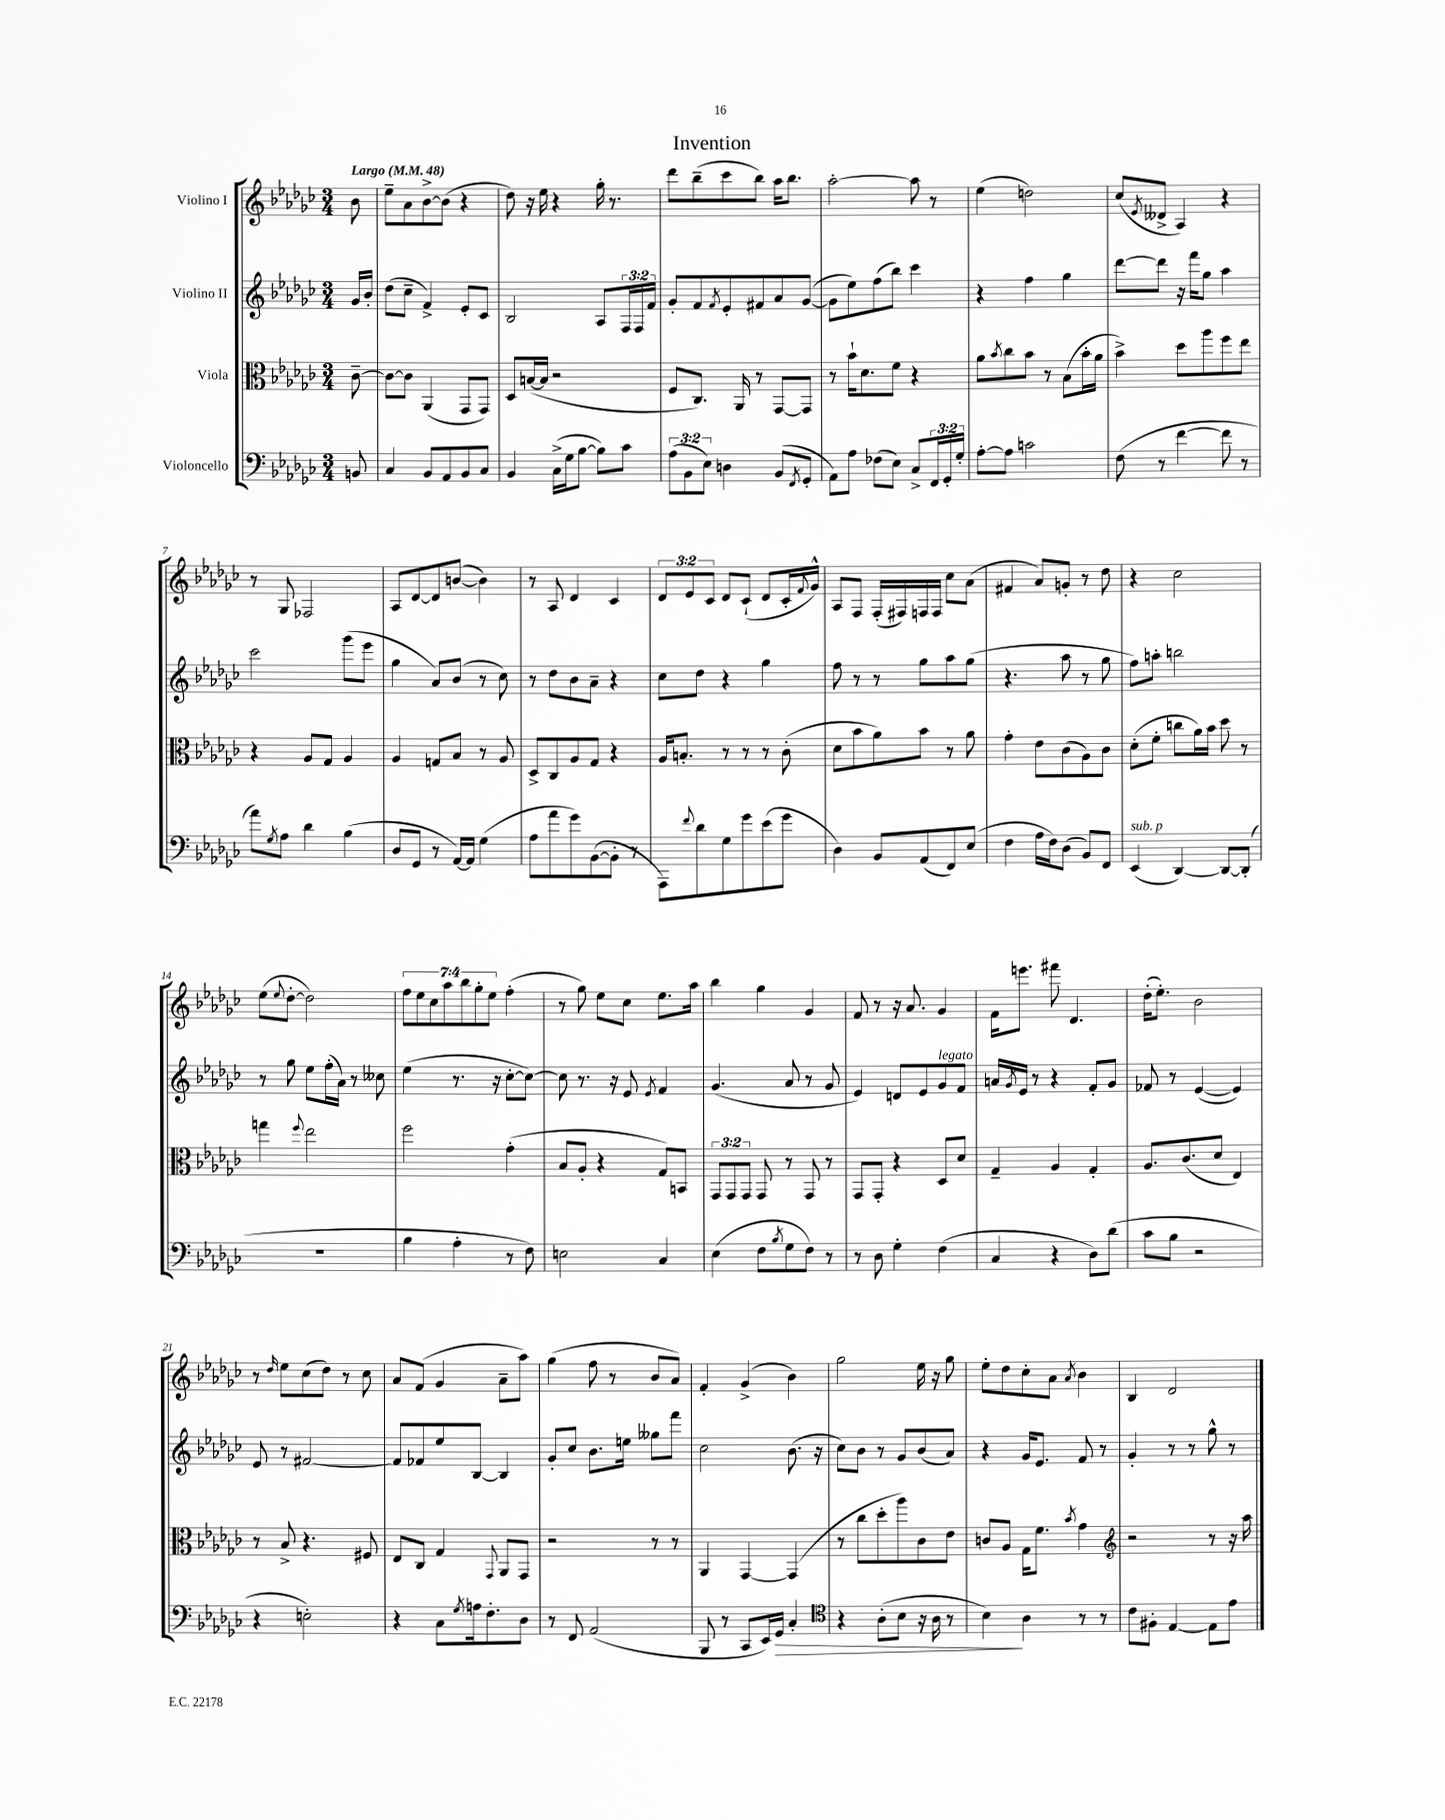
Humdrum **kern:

**kern	**kern	**kern	**kern
*staff4	*staff3	*staff2	*staff1
*clefF4	*clefC3	*clefG2	*clefG2
*k[b-e-a-d-g-c-]	*k[b-e-a-d-g-c-]	*k[b-e-a-d-g-c-]	*k[b-e-a-d-g-c-]
*M3/4	*M3/4	*M3/4	*M3/4
*MM48	*MM48	*MM48	*MM48
8BB	[8c-~	16g-	8b-
.	.	16b-'	.
=	=	=	=
4C-	8c-_	(8dd-	8ee-~
.	8c-]	8cc-~	8a-
8BB-	(4AA-	4f^)	[8b-^
8AA-	.	.	(8b-]
8BB-	8GG-	8e-'	4r
8C-	8GG-)	8c-	.
=	=	=	=
4BB-	8D-	2B-	8dd-)
.	([16B	.	16r
.	16B]	.	16ee-
(16C-^	2r	.	4r
16G-	.	.	.
[8B-	.	.	.
8B-])	.	8A-	16gg-'
.	.	.	8.r
8c-	.	24F	.
.	.	24F	.
.	.	24f	.
=	=	=	=
(12A-	8F	8g-'	8ddd-
12BB-	.	.	.
.	8.C-)	8f	(8bb-~
12E-)	.	.	.
.	.	8qf	.
4D	.	8e-'	8ccc-
.	16AA-	.	.
.	8r	8f#	8bb-)
(8BB-	[8GG-	8a-	16aa-
.	.	.	8.bb-
8qFF	.	.	.
8GG-'	8GG-]	([8g-	.
=	=	=	=
8AA-)	8r	8g-]	[2aa-'
8A-	16b-`	8ee-)	.
.	8.d-	.	.
(8F-	.	(8ff	.
8E-)	8f	8bb-)	.
8C-^	4r	4ccc-	8aa-]
24FF	.	.	8r
24GG-'	.	.	.
24G-'	.	.	.
=	=	=	=
[8A-'	8a-	4r	(4ee-
.	8qb-	.	.
8A-]	8cc-	.	.
2c	8b-	4ff	2dd)
.	8r	.	.
.	(8B-	4gg-	.
.	16b-'	.	.
.	16a-	.	.
=	=	=	=
(8F	4b-^)	[8ddd-	(8cc-
.	.	.	8qe-
8r	.	8ddd-]	8d--^
[4f	8dd-	16r	4A-)
.	.	16fff	.
.	8aa-	8gg-	.
8f]	8ff	4aa-	4r
8r	8ee-	.	.
=	=	=	=
8a-)	4r	2ccc-	8r
8qG-	.	.	.
8A-	.	.	8G-
4d-	8A-	.	2F-
.	8G-	.	.
(4B-	4A-	(8ggg-	.
.	.	8eee-	.
=	=	=	=
8D-	4A-	4gg-	8A-
8GG-	.	.	[8d-
8r	8G	8a-)	8d-]
[16AA-)	8B-	(8b-	([8b
16AA-]	.	.	.
(4G-	8r	8r	4b])
.	8A-	8cc-)	.
=	=	=	=
8A-	8D-^	8r	8r
8a-	8C-	8dd-	8A-
8g-)	8A-	8b-	4d-
([8BB-	8G-	8a-~	.
8BB-']	4r	4r	4c-
8r	.	.	.
=	=	=	=
8AAA-)	16A-	8cc-	12d-
.	8.B'	.	.
.	.	.	12e-
8qqf	.	.	.
8d-	.	8dd-	.
.	.	.	12c-
8G-	8r	4r	8d-
8g-	8r	.	(8c-`
(8e-	8r	4gg-	8d-
8g-	(8c-'	.	16c-'
.	.	.	8qqf
.	.	.	16g-^^)
=	=	=	=
4D-)	8d-	8ff	8A-
.	8b-	8r	8F
8BB-	8a-)	8r	(16F'
.	.	.	16F#)
(8AA-	8b-	8gg-	16F
.	.	.	16F
8FF)	8r	8aa-	8cc-
(8E-	8a-	(8gg-	(8a-
=	=	=	=
4F	4g-'	4.r	4f#
16A-	8e-	.	8a-)
16F)	.	.	.
(8D-	(8c-	8aa-	8g'
8BB-)	8A-)	8r	8r
8FF	8c-	8gg-	8dd-
=	=	=	=
(4EE-	(8d-'	8ff)	4r
.	8f'	8aa'	.
[4DD-)	8cc	2bb	2cc-
.	16a-)	.	.
.	16b-	.	.
8DD-_	8dd-	.	.
(8DD-']	8r	.	.
=	=	=	=
2.r	4gg	8r	(8ee-
.	.	.	8qqee-
.	.	8gg-	[8dd-'
.	8qqff	.	.
.	2ee-	8ee-	2dd-])
.	.	(16ff'	.
.	.	16a-)	.
.	.	8r	.
.	.	8cc--	.
=	=	=	=
4B-	2ff	(4ee-	14ff
.	.	.	14ee-
.	.	.	14cc-
.	.	.	14aa-
4A-'	.	8.r	.
.	.	.	14bb-
.	.	.	14gg-'
.	.	.	14ee-
.	.	16r	.
8r	(4g-'	[8cc-'	(4ff'
8F)	.	8cc-_)	.
=	=	=	=
2E	8B-	8cc-]	8r
.	8A-'	8.r	8gg-)
.	4r	.	8ee-
.	.	16r	.
.	.	8e-	8cc-
.	.	8qe-	.
4C-	8G-)	4f	8.ee-
.	8BB	.	.
.	.	.	16aa-
=	=	=	=
(4E-	12GG-	(4.g-	4bb-
.	12GG-	.	.
.	12GG-	.	.
8F	8GG-	.	4gg-
8qB-	.	.	.
8G-	8r	8a-	.
8F)	8GG-	8r	4g-
8r	8r	8g-	.
=	=	=	=
8r	8GG-	4e-)	8f
8D-	8GG-'	.	8r
4G-'	4r	8d	16r
.	.	.	8.a-
.	.	8e-	.
(4F	8D-	8g-	4g-
.	8d-	8f	.
=	=	=	=
4C-	4G-~	16a	16f
.	.	8qg-	.
.	.	16e-	8.eee
.	.	8r	.
4r	4A-	4r	8fff#
.	.	.	4.d-
8D-)	4G-'	8f'	.
(8d-	.	8g-	.
=	=	=	=
8c-	8.A-	8f-	(16dd-'
.	.	.	8.ee-')
8B-	.	8r	.
.	(8.c-	.	.
2r	.	([4e-	2b-
.	8d-	.	.
.	4E-)	4e-])	.
=	=	=	=
4r	8r	8e-	8r
.	.	.	16qqdd-
.	8B-^	8r	8ee-
2E')	4.r	[2f#	(8cc-
.	.	.	8dd-)
.	.	.	8r
.	8F#	.	8cc-
=	=	=	=
4r	8E-	8f#]	8a-
.	8C-	8f-	(8f
8C-	4G-	8ee-	4g-
8qG-	.	.	.
16A	.	[8B-	.
8.F'	.	.	.
.	8qqGG-	.	.
.	8AA-	4B-]	8a-~
8D-	8GG-	.	8aa-)
=	=	=	=
8r	2r	8g-'	(4gg-
8FF	.	8cc-	.
(2AA-	.	8.b-	8ff
.	.	.	8r
.	.	16ee	.
.	8r	8gg--	8b-
.	8r	8fff	8a-)
=	=	=	=
8BBB-	4AA-	2cc-	4f'
8r	.	.	.
8CC-	[4GG-	.	(4g-^
16EE-)	.	.	.
16GG-	.	.	.
4C-'	(4GG-]	(8.b-	4b-)
.	.	16r	.
=	=	=	=
*clefC4	*	*	*
4r	8r	8cc-)	2gg-
.	8cc-	8b-	.
(8A-'	8dd-'	8r	.
8B-	8aa-)	8g-	.
16r	8c-	(8b-	16ee-
16A-	.	.	16r
8r	8e-	8a-)	8gg-
=	=	=	=
4B-)	8c	4r	8ee-'
.	8A-	.	8dd-
4A-	16G-	16g-	8cc-'
.	8.f	8.e-	.
.	.	.	8a-
.	8qb-	.	8qa-
8r	4g-	8f	4b-
8r	.	8r	.
=	=	=	=
*	*clefG2	*	*
8c-	2r	4g-'	4B-
8F#'	.	.	.
[4E-	.	8r	2d-
.	.	8r	.
8E-]	8r	8gg-^^	.
8e-	16r	8r	.
.	16aa-	.	.
==	==	==	==
*-	*-	*-	*-
